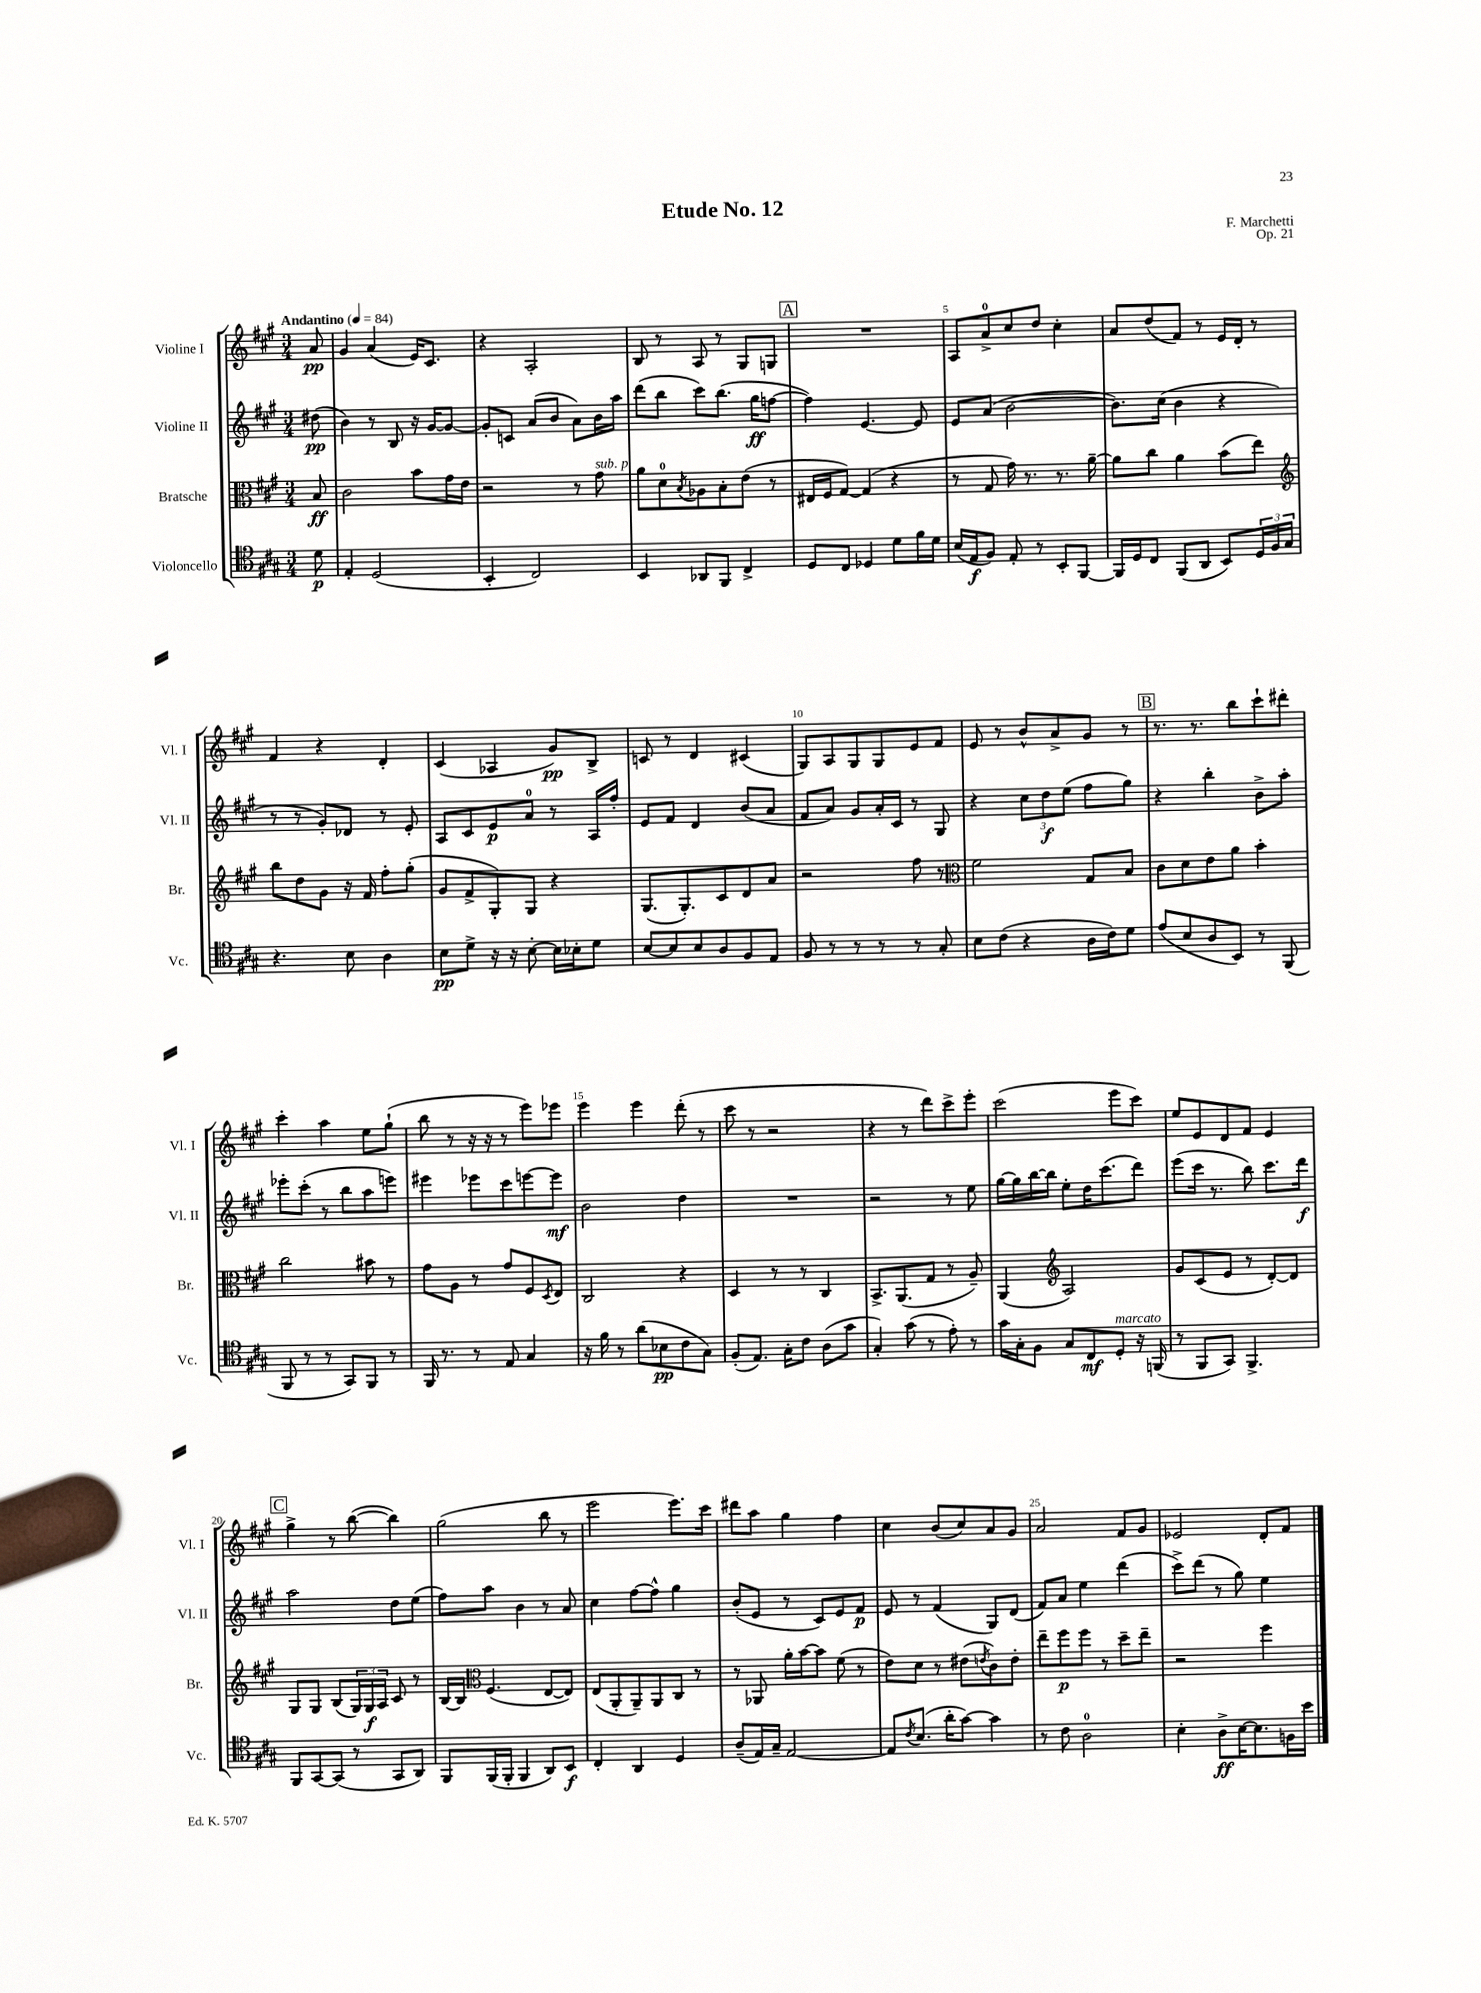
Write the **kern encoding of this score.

**kern	**kern	**kern	**kern
*staff4	*staff3	*staff2	*staff1
*clefC4	*clefC3	*clefG2	*clefG2
*k[f#c#g#]	*k[f#c#g#]	*k[f#c#g#]	*k[f#c#g#]
*M3/4	*M3/4	*M3/4	*M3/4
*MM84	*MM84	*MM84	*MM84
8d	8B	(8dd#	8a
=	=	=	=
4E'	2c#	4b)	4g#
(2D	.	8r	(4a
.	.	8B	.
.	8b	16r	16e)
.	.	[16g#	8.c#
.	16g#	8g#_	.
.	16e	.	.
=	=	=	=
4BB'	2r	8g#']	4r
.	.	8c	.
2C#)	.	(8a	2A'
.	.	8b	.
.	8r	8a)	.
.	8g#	16b	.
.	.	16aa	.
=	=	=	=
4BB	8a	(8ddd	8B
.	8d	8bb	8r
.	8qB	.	.
8AA-	8A-	8ccc#)	8A
8FF#	8B'	(8.bb	8r
4C#^	(8e	.	8G#
.	.	16gg#	.
.	8r	[8ff	8G
=	=	=	=
8D	16E#	4ff])	2.r
.	16F#	.	.
8C#	[8G#)	.	.
4D-	(4G#]	[4.e	.
8d	4r	.	.
16f#	.	8e]	.
16d	.	.	.
=	=	=	=
(16B	8r	8e	8A
16E	.	.	.
8F#)	8G#	(8a	8a^
8E'	16g#)	[2b	8cc#
.	8.r	.	.
8r	.	.	8dd
8BB'	8.r	.	4cc#'
[8FF#	.	.	.
.	[16a~	.	.
=	=	=	=
16FF#]	8a]	8.b])	8a
16D	.	.	.
8C#	8cc#	.	(8dd
.	.	(16cc#	.
(8FF#	4a	4b	8f#)
8AA	.	.	8r
8BB)	(8b	4r	16e
.	.	.	16d'
24D	8ee)	.	8r
24F#	.	.	.
24G#	.	.	.
=	=	=	=
*	*clefG2	*	*
4.r	8bb	8r	4f#
.	8dd	8r	.
.	8g#	8g#')	4r
8B	16r	8d-	.
.	16f#	.	.
4A	8ff#'	8r	4d'
.	(8gg#'	8e'	.
=	=	=	=
8B	8g#	8A	(4c#
8d^	8f#^	8c#	.
16r	8G#')	8e	4A-
16r	.	.	.
[8B'	8G#	8a	.
16B]	4r	8r	8g#)
16B-'	.	.	.
8d	.	16A	8B^
.	.	16ff#'	.
=	=	=	=
[8B	(8.G#	8e	8c
8B]	.	8f#	8r
.	8.G#')	.	.
8B	.	4d	4d
8A	8c#	.	.
8F#	8d	(8b	(4c#
8E	8a	8a	.
=	=	=	=
8F#	2r	8f#	8G#)
8r	.	8a)	8A
8r	.	8g#	8G#
8r	.	16a'	8G#
.	.	16c#	.
8r	8ff#	8r	8e
8G#'	8r	8G#	8f#
=	=	=	=
*	*clefC3	*	*
8B	2f#	4r	8e
(8c#	.	.	8r
4r	.	12cc#	8b^^
.	.	12dd	.
.	.	.	8a^
.	.	(12ee	.
16A	8G#	8ff#	8g#
16c#)	.	.	.
8d	8B	8gg#)	8r
=	=	=	=
(8e	8c#	4r	8.r
8B	8d	.	.
.	.	.	8.r
8A	8e	4bb'	.
8BB)	8a	.	8bb
8r	4b'	8b^	8ccc#`
(8FF#	.	8aa'	8ddd#'
=	=	=	=
8FF#	2cc#	8eee-'	4ccc#'
8r	.	(8ccc#'	.
8r	.	8r	4aa
8GG#)	.	8bb	.
8FF#	8b#	8aa	8ee
8r	8r	8eee)	(8gg#`
=	=	=	=
16FF#	8g#	4eee#	8bb
8.r	.	.	.
.	8A	.	8r
8r	8r	8eee-	16r
.	.	.	16r
8E	8g#	8ccc#	8r
4G#	8F#	[8eee	8eee)
.	8qD	.	.
.	8E	8eee]	8eee-
=	=	=	=
16r	2C#	2b	4eee
16f#	.	.	.
8r	.	.	.
(8a	.	.	4eee
8B-	.	.	.
8c#	4r	4dd	(8ddd'
8G#)	.	.	8r
=	=	=	=
(8F#'	4D	2.r	8ccc#
8.E)	.	.	8r
.	8r	.	2r
16G#'	.	.	.
8c#	8r	.	.
(8A	4C#	.	.
8g#	.	.	.
=	=	=	=
4G#')	8.BB^	2r	4r
.	(8.AA	.	.
(8g#	.	.	8r
8r	8G#	.	8ddd)
8e')	8r	8r	8ccc#^
8r	8A~)	8ee	8eee'
=	=	=	=
16g#	(4AA	[16gg#	(2ccc#
16G#'	.	16gg#]	.
8F#	.	[16bb	.
.	.	16bb]	.
*	*clefG2	*	*
8G#	2A)	8ee'	.
8C#	.	16dd	.
.	.	(8.ccc#	.
8D'	.	.	8eee
16r	.	8ddd)	8ccc#)
(16FF	.	.	.
=	=	=	=
8r	8g#	(8eee	8ee
8FF#	(8c#	16ccc#	8e
.	.	8.r	.
8GG#)	8e	.	8d
4.FF#^	8r	8bb)	8f#
.	[8d')	8.ccc#	4e
.	8d]	.	.
.	.	16ddd	.
=	=	=	=
8FF#	8G#	2aa	4gg#^
[8GG#	8G#	.	.
(8GG#]	(8B	.	8r
8r	24G#)	.	([8bb
.	24G#	.	.
.	24A	.	.
8GG#	8c#	8dd	4bb])
8AA)	8r	(8ee	.
=	=	=	=
8FF#	[16B	8ff#)	(2gg#
.	16B]	.	.
*	*clefC3	*	*
(16FF#	(4.F#	8aa	.
16FF#'	.	.	.
4FF#	.	4b	.
8AA)	[8E	8r	8bb
8BB	8E])	8a	8r
=	=	=	=
4C#'	(8E	4cc#	2eee
.	8AA'	.	.
4AA	8AA~)	[8ff#	.
.	8AA	8ff#^^]	.
4D	8C#	4gg#	8.eee)
.	8r	.	.
.	.	.	16ccc#
=	=	=	=
(8A~	8r	(8b'	8ddd#
16E)	8AA-	8e	8aa
16G#~	.	.	.
[2E	16a'	8r	4gg#
.	[16b	.	.
.	8b]	8c#)	.
.	(8f#	8e	4ff#
.	8r	8f#	.
=	=	=	=
8E]	8e)	8e	4cc#
8qc#	.	.	.
(8.B	8d	8r	.
.	8r	(4f#	(8b
16a'	.	.	.
[8g#)	(8e#	.	8cc#)
.	8qe	.	.
4g#]	8c#)	8G#)	8a
.	8e'	(8d	8g#
=	=	=	=
8r	8ee~	8f#)	2a
8c#	8ff#	8a	.
2A	8ff#	4ee	.
.	8r	.	.
.	8dd~	(4ddd	8f#
.	8ee~	.	8g#
=	=	=	=
4B'	2r	8ccc#^)	2e-
.	.	(8ddd	.
8A^	.	8r	.
[16B	.	8gg#)	.
8.B]	.	.	.
.	4ff#	4ee	8d'
16F	.	.	8f#
16b	.	.	.
==	==	==	==
*-	*-	*-	*-
